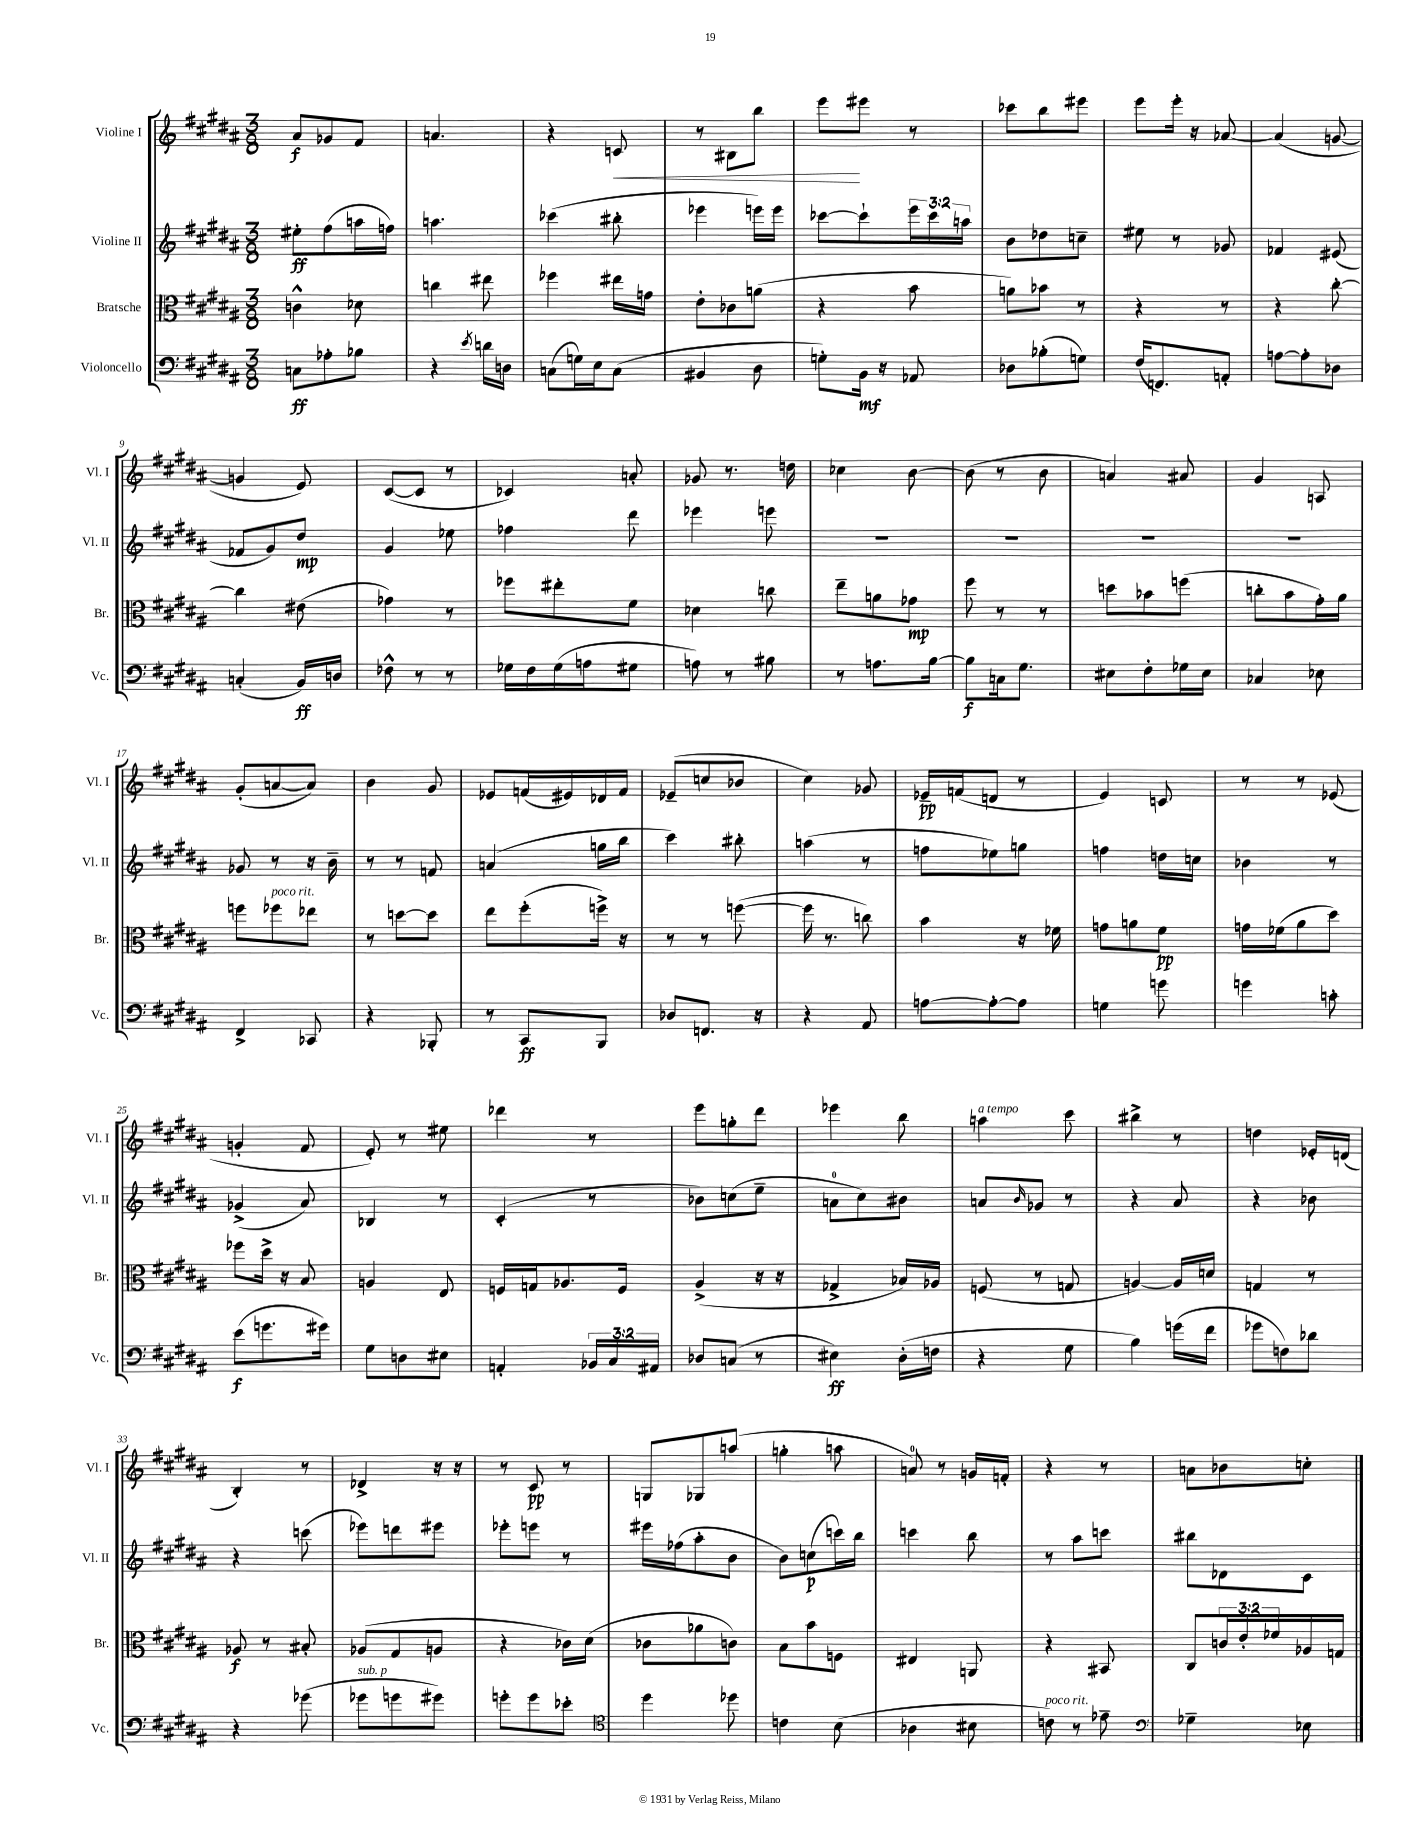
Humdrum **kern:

**kern	**kern	**kern	**kern
*staff4	*staff3	*staff2	*staff1
*clefF4	*clefC3	*clefG2	*clefG2
*k[f#c#g#d#a#]	*k[f#c#g#d#a#]	*k[f#c#g#d#a#]	*k[f#c#g#d#a#]
*M3/8	*M3/8	*M3/8	*M3/8
8C	4c^^	8ee#'	8a#
8A-'	.	(8ff#	8g-
8B-	8d-	16aa	8f#
.	.	16ff)	.
=	=	=	=
4r	4cc	4.aa	4.a
8qe	.	.	.
16d	8ee#	.	.
16D	.	.	.
=	=	=	=
(8C	4ff-	(4ccc-	4r
16G)	.	.	.
16E	.	.	.
(8C	16ee#	8bb#'	8c
.	16g	.	.
=	=	=	=
4BB#	8e'	4eee-	8r
.	8c-	.	8B#
8D#	(8a	16eee)	8bb
.	.	16eee	.
=	=	=	=
8G')	4r	[8ccc-	8eee
16BB	.	8ccc-`]	8eee#
16r	.	.	.
8AA-	8b	24eee	8r
.	.	24ccc-	.
.	.	24aa	.
=	=	=	=
8D-	8a)	8b	8ccc-
(8B-'	8b-	8dd-	8bb
8G)	8r	8cc~	8eee#
=	=	=	=
(16F#	4r	8ee#	8eee
8.FF)	.	.	.
.	.	8r	16eee'
.	.	.	16r
8AA'	8r	8g-	[8a-
=	=	=	=
[8A	4r	4f-	(4a-]
8A']	.	.	.
8D-	[8cc#'	(8e#	[8g
=	=	=	=
(4C'	4cc#]	8f-	4g]
.	.	8g#)	.
16BB)	(8e#	8dd#	8e)
16D	.	.	.
=	=	=	=
8F-^^	4g-)	4g#	([8c#
8r	.	.	8c#]
8r	8r	8ee-	8r
=	=	=	=
16G-	8ff-	4ff-	4c-)
16F#	.	.	.
(16G-	8ee#'	.	.
16A	.	.	.
8G#	8f#	8ddd#	8a'
=	=	=	=
8A)	4d-	4eee-	8g-
8r	.	.	8.r
8B#	8cc	8eee	.
.	.	.	16dd
=	=	=	=
8r	8ee~	4.r	4cc-
8.A	8a	.	.
.	8g-	.	[8b
[16B	.	.	.
=	=	=	=
8B]	8ff#	4.r	(8b]
16C	8r	.	8r
8.G#	.	.	.
.	8r	.	8b
=	=	=	=
8E#	8dd	4.r	4a)
8F#'	8b-	.	.
16G-	(8ff	.	8a#
16E#	.	.	.
=	=	=	=
4C-	8cc'	4.r	4g#
.	8b	.	.
8E-	16g#')	.	8A
.	16a#	.	.
=	=	=	=
4FF#^	8ff	8g-	(8g#'
.	8ff-	8r	[8a
8CC-	8ee-	16r	8a])
.	.	16b~	.
=	=	=	=
4r	8r	8r	4b
.	[8dd	8r	.
8BBB-'	8dd]	8f	8g#
=	=	=	=
8r	8ee	(4a	8e-
8CC#	(8ff#'	.	(16f
.	.	.	16e#)
8BBB	16ff^)	16gg	16d-
.	16r	16bb	16f
=	=	=	=
8D-	8r	4ccc#)	(8e-~
8.FF	8r	.	8cc
.	([8ff	8bb#'	8b-
16r	.	.	.
=	=	=	=
4r	16ff]	(4aa	4cc#)
.	8.r	.	.
8AA#	8cc)	8r	8g-
=	=	=	=
[8A	4b	8ff	16e-~
.	.	.	(16f
8A'_	.	8ee-)	8d
8A]	16r	8gg	8r
.	16f-	.	.
=	=	=	=
4G	8g	4ff	4e)
.	8a	.	.
8g	8f#	16dd	8c
.	.	16cc	.
=	=	=	=
4g	16g	4b-	8r
.	(16f-	.	.
.	8a#	.	8r
8c'	8dd#)	8r	(8e-
=	=	=	=
(8e	8ff-	(4g-^	4g'
8.g	16dd#^	.	.
.	16r	.	.
.	8B	8a#)	8f#
16g#)	.	.	.
=	=	=	=
8G#	4A	4B-	8e')
8D	.	.	8r
8E#	8E	8r	8ee#
=	=	=	=
4AA'	16F	(4c#'	4ddd-
.	16G	.	.
.	8.A-	.	.
24BB-	.	8r	8r
24C#	.	.	.
.	16F	.	.
24AA#	.	.	.
=	=	=	=
8D-	(4A#^	8b-)	8eee
(8C	.	(8cc	8gg'
8r	16r	8ee~	8ddd#
.	16r	.	.
=	=	=	=
4E#)	4G-^	8a	4eee-
.	.	8cc#)	.
(16D#'	16B-)	8b#	8bb
16F	16A-	.	.
=	=	=	=
4r	(8F	8a	4aa
.	.	16qqb	.
.	8r	8g-	.
8G#	8G	8r	8ccc#
=	=	=	=
4B)	[4A)	4r	4bb#^
(16g	16A]	8a#	8r
16f#	16d	.	.
=	=	=	=
8g-	4G	4r	4dd
8F)	.	.	.
8d-	8r	8b-	16e-'
.	.	.	(16d
=	=	=	=
4r	8A-	4r	4B')
.	8r	.	.
(8g-	8B#'	(8ccc	8r
=	=	=	=
8g-	(8A-	8eee-)	4d-^
8g	8G#	8ddd	.
8g#)	8A	8eee#	16r
.	.	.	16r
=	=	=	=
8g'	4r	8eee-'	8r
8g	.	8eee	8c#
8e-'	16c-)	8r	8r
.	(16d#	.	.
=	=	=	=
*clefC4	*	*	*
4dd#	8c-	16eee#	8G
.	.	(16ff-	.
.	8a-	8aa#'	8G-
8dd-	8c)	8b	(8aa
=	=	=	=
4c	8B	8b)	4gg'
.	8b	(8cc	.
(8B	8F	16ccc)	8aa
.	.	16bb	.
=	=	=	=
4A-	4E#	4ccc	8a)
.	.	.	8r
8B#	8AA	8bb	16g
.	.	.	16f'
=	=	=	=
8c)	4r	8r	4r
8r	.	8aa#	.
8e-~	8BB#	8ccc	8r
=	=	=	=
*clefF4	*	*	*
4G-~	8C#	8bb#	8a
.	24c	8d-	8b-
.	24e'	.	.
.	24f-	.	.
8E-	16A-	8c#	8cc'
.	16G	.	.
==	==	==	==
*-	*-	*-	*-
